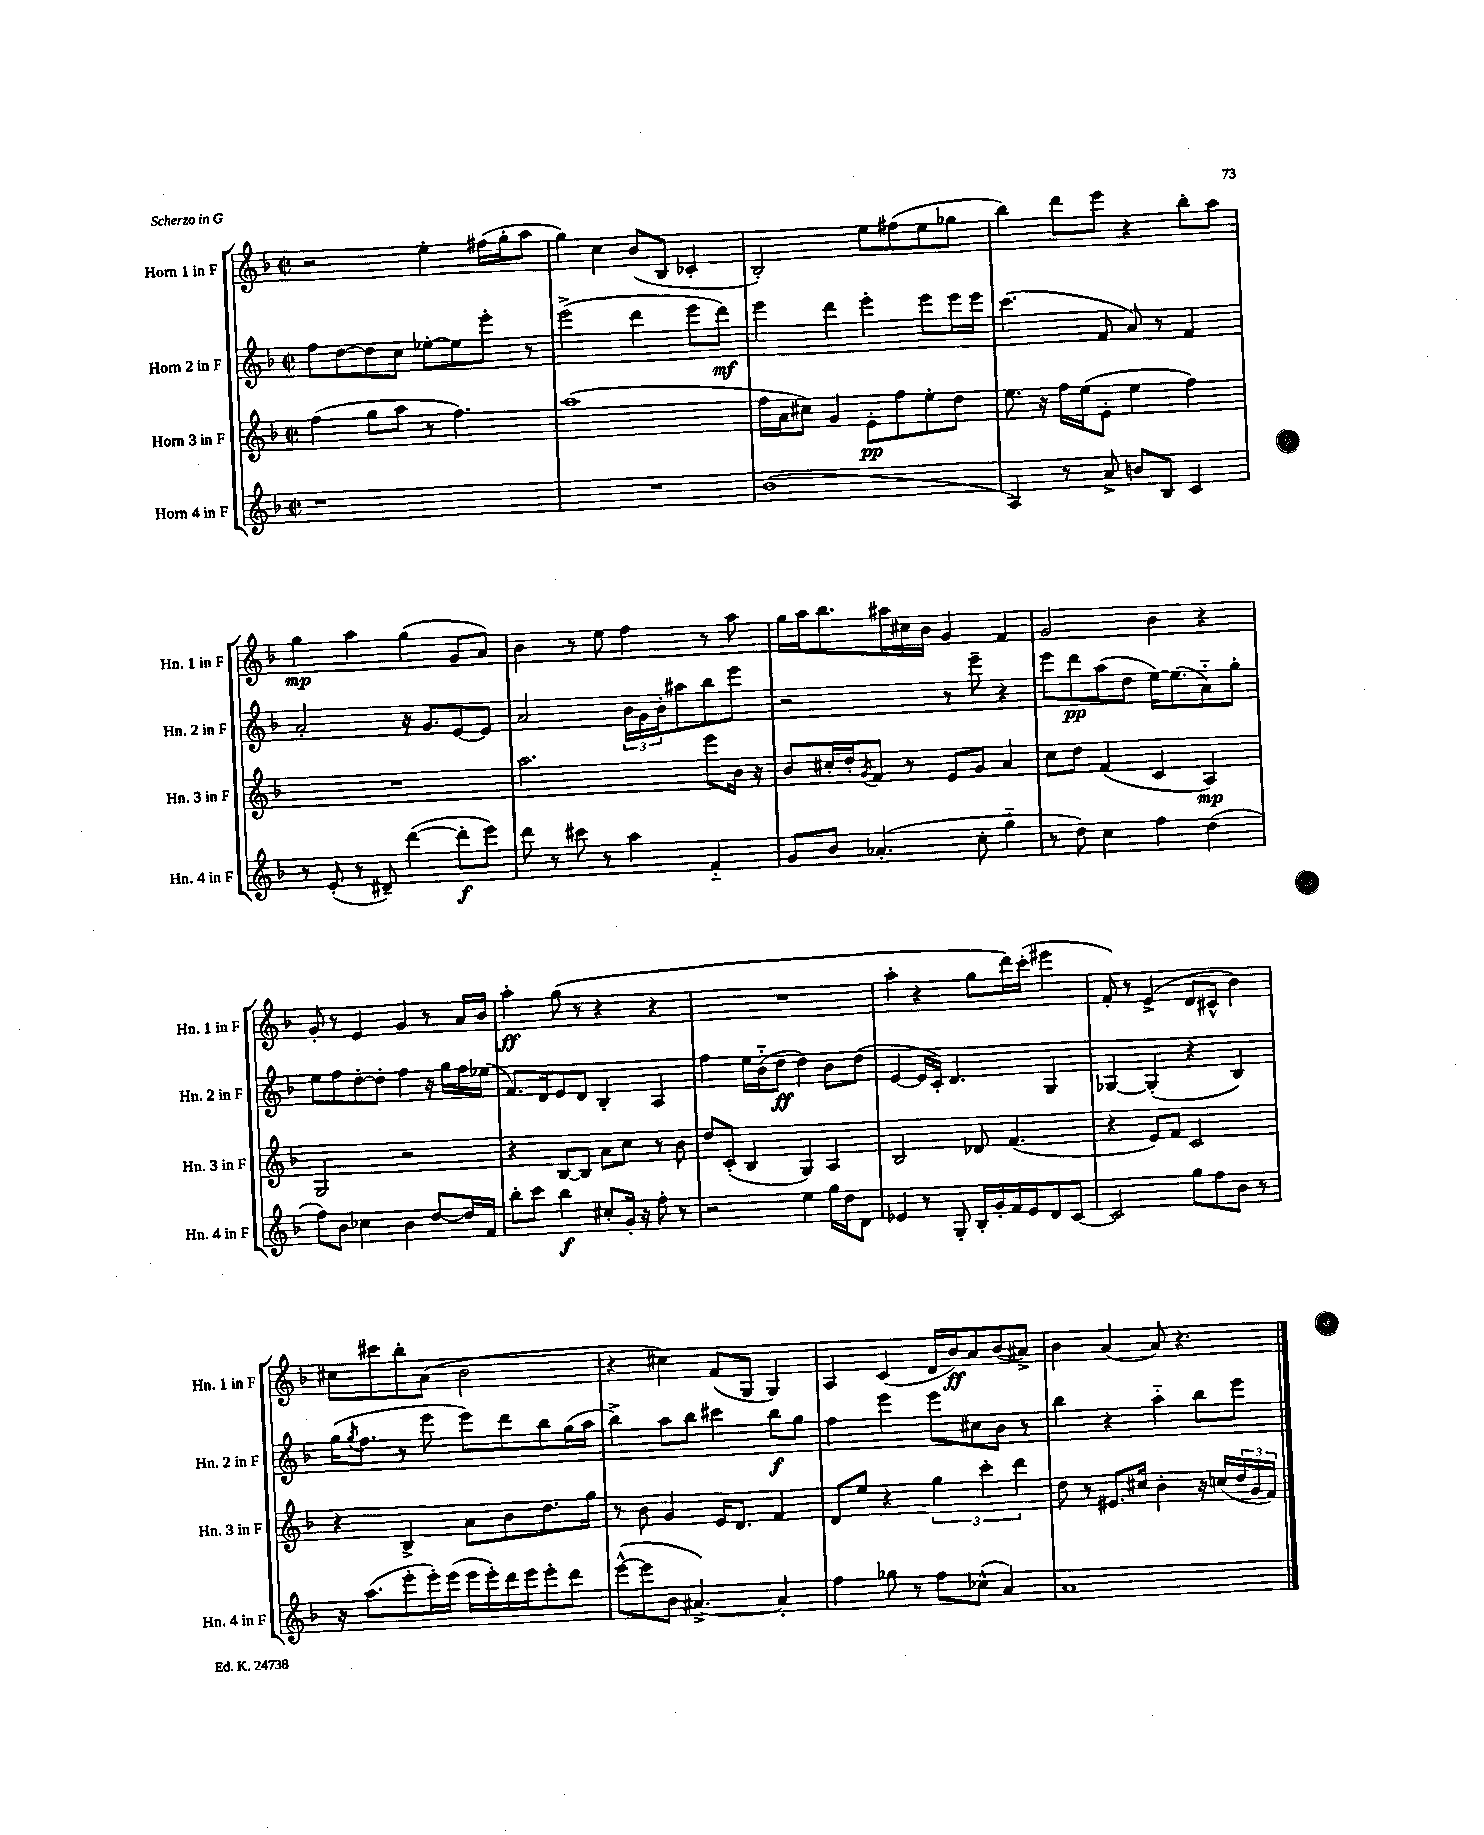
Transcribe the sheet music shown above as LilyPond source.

<<
\new StaffGroup <<
\new Staff = "s0" \with { instrumentName = "Horn 1 in F" shortInstrumentName = "Hn. 1 in F" } {
    \clef treble \key f \major \defaultTimeSignature \time 2/2
    r2 e''4-. fis''16( g''16-. a''8 |
    g''4) c''4 bes'8( bes8 ces'4-. |
    bes2-.) e''8 fis''8( e''8 ges''8 |
    bes''4) d'''8 e'''8 r4 bes''8-. a''8 |
    g''4\mp a''4 g''4( g'8 a'8) |
    bes'4 r8 e''8 f''4 r8 a''8 |
    g''16 a''16 bes''8. ais''16 cis''16 bes'16 g'4 f'4 |
    g'2 bes'4 r4 |
    g'8-. r8 e'4 g'4 r8 a'16 bes'16 |
    a''4-.\ff g''8( r8 r4 r4 |
    R1 |
    a''4-. r4 g''8 d'''16) c'''16-.( eis'''4 |
    f'8-.) r8 e'4->( d'8 cis'8-^ bes'4) |
    cis''8 cis'''8 bes''8-. a'8( bes'2 |
    r4 cis''4) f'8( g8 g4) |
    a4 c'4( d'16 bes'16\ff) a'8 bes'8( ais'8->) |
    bes'4 a'4( a'8) r4. \bar "|." |
}
\new Staff = "s1" \with { instrumentName = "Horn 2 in F" shortInstrumentName = "Hn. 2 in F" } {
    \clef treble \key f \major \defaultTimeSignature \time 2/2
    f''8 d''8~ d''8 c''8 ees''8~-. ees''8 e'''8-. r8 |
    e'''2->( d'''4 e'''8 d'''8\mf) |
    e'''4 d'''4 e'''4-. e'''8 e'''16 e'''16 |
    c'''4.( f'8 a'8) r8 f'4 |
    a'2-. r16 g'8. e'8~ e'8 |
    a'2 \tuplet 3/2 { bes'16 g'16 bes'16-. } ais''8 bes''8 e'''8 |
    r2 r8 e'''8-- r4 |
    e'''8 d'''8\pp a''8( d''8 e''16~) e''8.( a'8-_) g''8-. |
    e''8 f''8 d''8~-. d''8-. f''4 r16 g''16 f''16 ees''16( |
    f'8.) d'16 e'8 d'8 bes4-. a4 |
    f''4 e''16 bes'16-_( d''8\ff d''4) bes'8 d''8( |
    e'4~ e'16 c'16-.) d'4. g4 |
    ges4~ ges4-.( r4 bes4) |
    g''16( \acciaccatura { g''8 } f''8. r8 e'''8 e'''8) d'''8 bes''8 g''16( a''16 |
    bes''4->) a''8 bes''8 cis'''4 bes''8\f g''8 |
    f''4 e'''4 e'''8 cis''8 bes'8 r8 |
    bes''4 r4 a''4-_ bes''8 e'''8 \bar "|." |
}
\new Staff = "s2" \with { instrumentName = "Horn 3 in F" shortInstrumentName = "Hn. 3 in F" } {
    \clef treble \key f \major \defaultTimeSignature \time 2/2
    f''4( g''8 a''8 r8 f''4.) |
    a''1( |
    f''16 a'16 cis''8) g'4 e'8-.\pp f''8 e''8-. d''8 |
    e''8. r16 f''16 e''16( e'8-. e''4 f''4) |
    R1 |
    a''2. e'''8 bes'16 r16 |
    bes'8 cis''16-. d''16-. \acciaccatura { g'8 } f'8 r8 e'8 g'8 a'4 |
    c''8 d''8 f'4( c'4 a4\mp) |
    g2 r2 |
    r4 bes8~ bes8 a'8 c''8 r8 bes'8 |
    d''8 c'8-.( bes4 g4) a4 |
    bes2 des'8 f'4.( |
    r4 e'8) f'8 c'2 |
    r4 bes4-> a'8 bes'8 d''8. g''16 |
    r8 bes'8 g'4 e'16 d'8. f'4 |
    d'8 e''8 r4 \tuplet 3/2 { g''4 c'''4-. d'''4 } |
    d''8 r8 eis'8. cis''16 bes'4-. r16 c''16( \tuplet 3/2 { d''16 g'16 f'16) } \bar "|." |
}
\new Staff = "s3" \with { instrumentName = "Horn 4 in F" shortInstrumentName = "Hn. 4 in F" } {
    \clef treble \key f \major \defaultTimeSignature \time 2/2
    r1 |
    R1 |
    bes'1( |
    a4) r8 a'8-> b'8 bes8 c'4 |
    r8 e'8-.( r8 dis'8--) d'''4~( d'''8-.\f e'''8) |
    d'''8 r8 cis'''8 r8 a''4 f'4-_ |
    g'8 bes'8 aes'4.-.( c''8-. g''4-_ |
    r8 d''8) c''4 f''4 d''4( |
    f''8) bes'8 ces''4 bes'4 d''8~ d''16 f'16 |
    bes''8-. c'''8 bes''4\f cis''8-. g'16-. r16 f''8-. r8 |
    r2 e''4 g''16 d''16 d'8 |
    ees'4 r8 g8-. bes16-. g'16-. f'16 ees'16 d'8 c'8~ |
    c'2 g''8 f''8 bes'8 r8 |
    r16 a''8.( e'''8-. e'''16-.) e'''16( e'''16 e'''16-.) d'''16 e'''16 e'''8-. d'''8 |
    e'''8~-^( e'''8 bes'8 ais'4.~->) ais'4-. |
    f''4 ges''8 r8 f''8 ces''8-^( a'4) |
    a'1 \bar "|." |
}
>>
>>
\layout { \context { \Score \remove "Bar_number_engraver" } }
